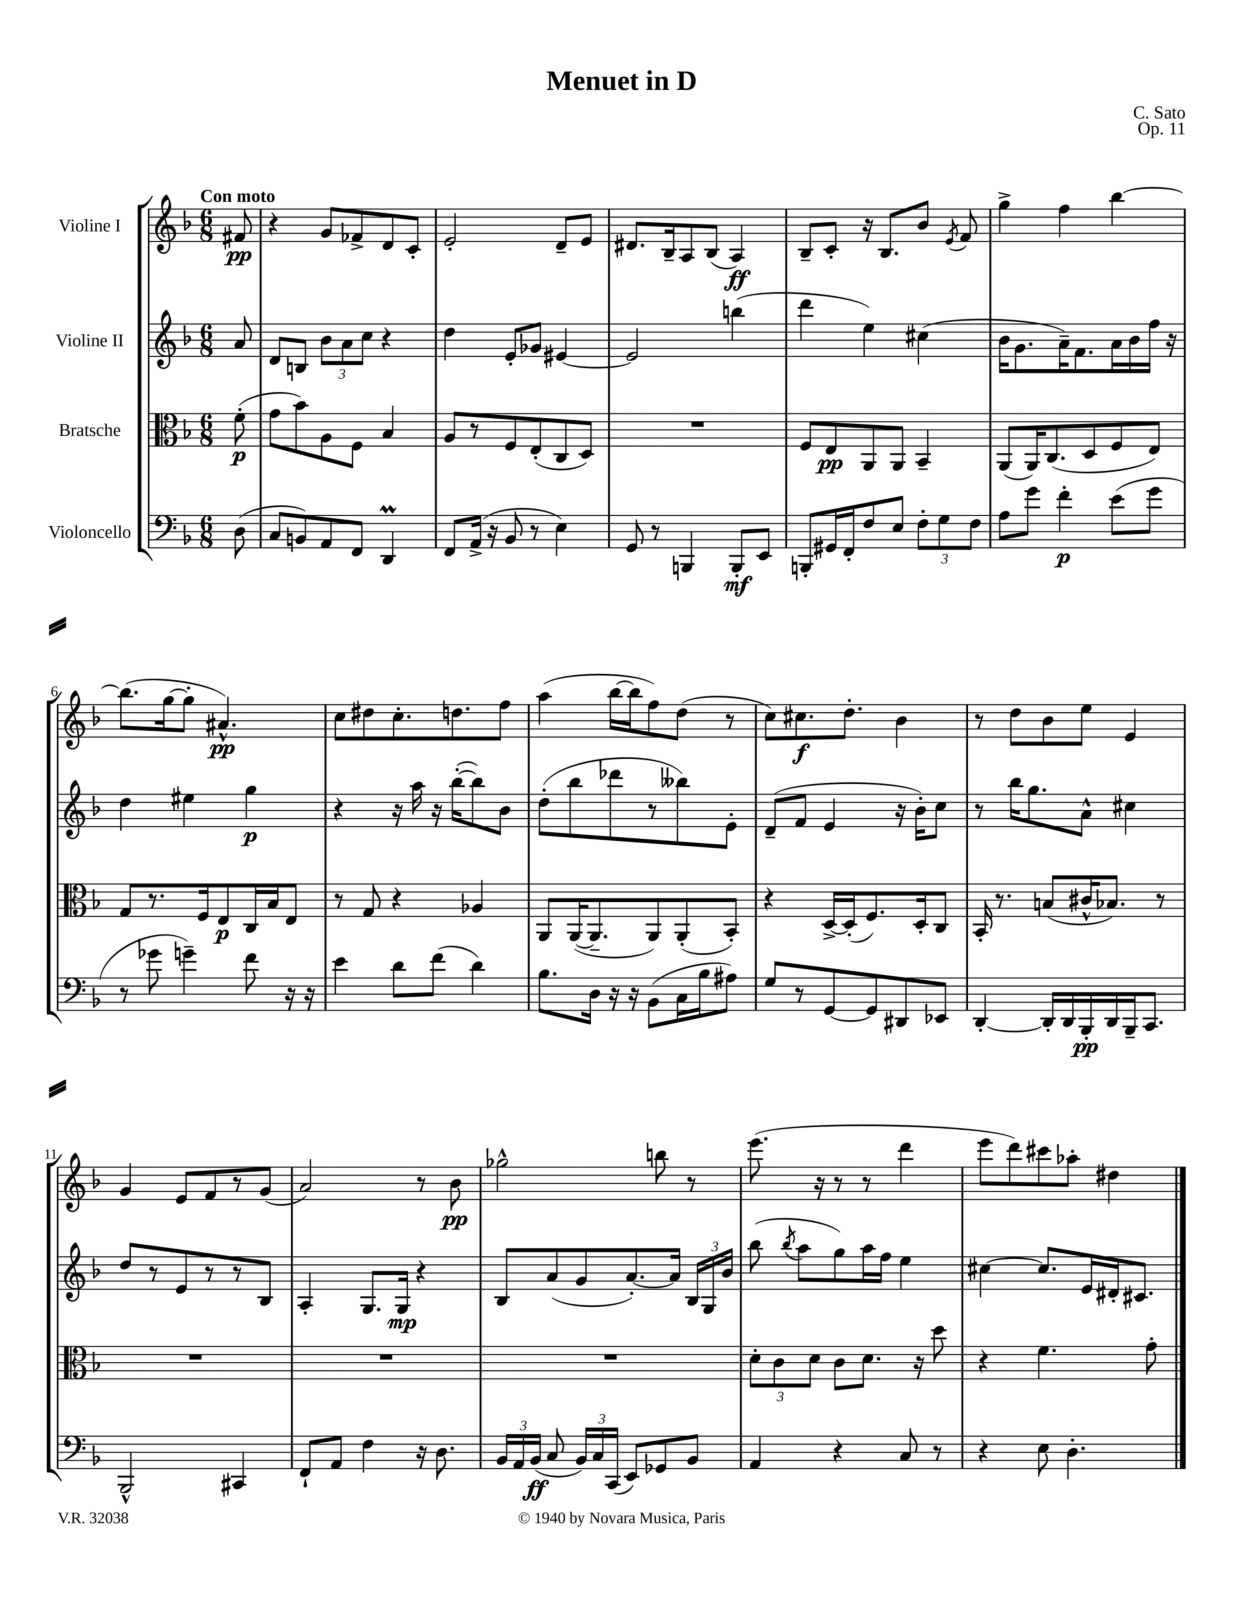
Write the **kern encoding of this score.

**kern	**dynam	**kern	**dynam	**kern	**dynam	**kern	**dynam
*part4	*part4	*part3	*part3	*part2	*part2	*part1	*part1
*staff4	*staff4	*staff3	*staff3	*staff2	*staff2	*staff1	*staff1
*I"Violoncello	*	*I"Bratsche	*	*I"Violine II	*	*I"Violine I	*
*clefF4	*	*clefC3	*	*clefG2	*	*clefG2	*
*k[b-]	*	*k[b-]	*	*k[b-]	*	*k[b-]	*
*M6/8	*	*M6/8	*	*M6/8	*	*M6/8	*
=	=	=	=	=	=	=	=
!	!	!	!	!	!	!LO:TX:a:B:t=Con moto	!
(8D\	.	(8f'\	p	8a/	.	8f#X/	pp
=1	=1	=1	=1	=1	=1	=1	=1
8C/L	.	8g\L	.	8d/L	.	4r	.
8BBn/)	.	8b-\)	.	8Bn/J	.	.	.
8AA/	.	8A\	.	12b-\L	.	8g/L	.
.	.	.	.	12a\	.	.	.
8FF/J	.	8F\J	.	.	.	8f-X^/	.
.	.	.	.	12cc\J	.	.	.
4DDM/	.	4B-/	.	4r	.	8d/	.
.	.	.	.	.	.	8c'/J	.
=2	=2	=2	=2	=2	=2	=2	=2
8FF/L	.	8A/L	.	4dd\	.	2e'/	.
(16AA^/Jk	.	8r	.	.	.	.	.
16r	.	.	.	.	.	.	.
8BB-/	.	8F/	.	8e'/L	.	.	.
8r	.	(8E'/	.	8g-X/J	.	.	.
4E\)	.	8C/	.	[4e#X/	.	8d~/L	.
.	.	8D/J)	.	.	.	8e/J	.
=3	=3	=3	=3	=3	=3	=3	=3
8GG/	.	2.r	.	2e#/]	.	8.d#X/L	.
8r	.	.	.	.	.	.	.
.	.	.	.	.	.	16B-~/k	.
4BBBn/	.	.	.	.	.	8A/	.
.	.	.	.	.	.	(8B-/J	.
8BBB'/L	mf	.	.	(4bbn\	.	4A/)	ff
8EE/J	.	.	.	.	.	.	.
=4	=4	=4	=4	=4	=4	=4	=4
8BBBn'/L	.	8F/L	.	4ddd\	.	8B-~/L	.
16GG#X/L	.	8E/	pp	.	.	8c'/J	.
16FF'/J	.	.	.	.	.	.	.
8F/	.	8AA/	.	4ee\)	.	16r	.
.	.	.	.	.	.	8.B-/L	.
8E/J	.	8AA/J	.	.	.	.	.
12F'\L	.	4BB-~/	.	(4cc#X\	.	8b-/J	.
12G\	.	.	.	.	.	.	.
.	.	.	.	.	.	8qe/	.
.	.	.	.	.	.	8f/	.
12F\J	.	.	.	.	.	.	.
=5	=5	=5	=5	=5	=5	=5	=5
8A\L	.	(8AA/L	.	16b-\KL	.	4gg^\	.
.	.	.	.	8.g\	.	.	.
8g\J	.	16AA/K)	.	.	.	.	.
.	.	(8.C/	.	.	.	.	.
4f'\	p	.	.	16a~\K)	.	4ff\	.
.	.	.	.	8.f\	.	.	.
.	.	8D/	.	.	.	.	.
(8e\L	.	8F/	.	16a\L	.	[4bb-\	.
.	.	.	.	16b-\	.	.	.
8g\J	.	8E/J)	.	16ff\JJ	.	.	.
.	.	.	.	16r	.	.	.
!!LO:LB:g=z
=6	=6	=6	=6	=6	=6	=6	=6
8r	.	8G/L	.	4dd\	.	(8.bb-\L]	.
8g-X\	.	8.r	.	.	.	.	.
.	.	.	.	.	.	[16gg\k	.
4gn~\)	.	.	.	4ee#X\	.	8gg'\J]	.
.	.	16F/k	.	.	.	.	.
.	.	8E/	p	.	.	4.a#X^^/)	pp
8f\	.	16C/L	.	4gg\	p	.	.
.	.	16B-/J	.	.	.	.	.
16r	.	8E/J	.	.	.	.	.
16r	.	.	.	.	.	.	.
=7	=7	=7	=7	=7	=7	=7	=7
4e\	.	8r	.	4r	.	8cc\L	.
.	.	8G/	.	.	.	8dd#X\	.
8d\L	.	4r	.	16r	.	8.cc'\	.
.	.	.	.	16aa\	.	.	.
(8f\J	.	.	.	16r	.	.	.
.	.	.	.	([16bb-'\KL	.	8.ddn\	.
4d\)	.	4A-X/	.	8bb-\])	.	.	.
.	.	.	.	8b-\J	.	8ff\J	.
=8	=8	=8	=8	=8	=8	=8	=8
8.B-\L	.	8AA/L	.	(8dd'\L	.	(4aa\	.
.	.	([16AA/K	.	8bb-\	.	.	.
16D\Jk	.	8.AA~/]	.	.	.	.	.
16r	.	.	.	8ddd-X\	.	[16bb-\LL	.
16r	.	.	.	.	.	16bb-\J]	.
(8BB-\L	.	8AA/)	.	8r	.	8ff\)	.
16C\L	.	(8AA'/	.	8bb--X\)	.	(8dd\J	.
16B-\J	.	.	.	.	.	.	.
8A#X\J)	.	8BB-'/J)	.	8e'\J	.	8r	.
=9	=9	=9	=9	=9	=9	=9	=9
8G/L	.	4r	.	(8d~/L	.	8cc\L)	.
8r	.	.	.	8f/J	.	8.cc#X\	f
[8GG/	.	[16D^/LL	.	4e/	.	.	.
.	.	(16D'/J]	.	.	.	8.dd'\J	.
8GG/]	.	8.F/)	.	.	.	.	.
8DD#X/	.	.	.	16r	.	4b-\	.
.	.	16D'/k	.	16b-'\KL)	.	.	.
8EE-X/J	.	8C/J	.	8cc\J	.	.	.
=10	=10	=10	=10	=10	=10	=10	=10
[4DD'/	.	16BB-'/	.	8r	.	8r	.
.	.	8.r	.	.	.	.	.
.	.	.	.	16bb-\KL	.	8dd\L	.
.	.	.	.	8.gg\	.	.	.
16DD'/LL]	.	(8Bn/L	.	.	.	8b-\	.
16DD/	.	.	.	.	.	.	.
16BBB-'/	pp	16c#X^^/K	.	8a^^\J	.	8ee\J	.
16DD/	.	8.B-X/J)	.	.	.	.	.
16BBB-~/J	.	.	.	4cc#X\	.	4e/	.
8.CC/J	.	.	.	.	.	.	.
.	.	8r	.	.	.	.	.
!!LO:LB:g=z
=11	=11	=11	=11	=11	=11	=11	=11
2BBB-^^/	.	2.r	.	8dd/L	.	4g/	.
.	.	.	.	8r	.	.	.
.	.	.	.	8e/	.	8e/L	.
.	.	.	.	8r	.	8f/	.
4CC#X/	.	.	.	8r	.	8r	.
.	.	.	.	8B-/J	.	(8g/J	.
=12	=12	=12	=12	=12	=12	=12	=12
8FF`/L	.	2.r	.	4A'/	.	2a/)	.
8AA/J	.	.	.	.	.	.	.
4F\	.	.	.	8.G/L	.	.	.
.	.	.	.	16G/Jk	mp	.	.
16r	.	.	.	4r	.	8r	.
8.D\	.	.	.	.	.	.	.
.	.	.	.	.	.	8b-\	pp
=13	=13	=13	=13	=13	=13	=13	=13
24BB-/LL	.	2.r	.	8B-/L	.	2gg-X^^\	.
24AA/	.	.	.	.	.	.	.
(24BB-/JJ	ff	.	.	.	.	.	.
8C/	.	.	.	(8a/	.	.	.
24BB-/LL)	.	.	.	8g/	.	.	.
24C/	.	.	.	.	.	.	.
(24CC/JJ	.	.	.	.	.	.	.
8EE/L)	.	.	.	[8.a'/)	.	.	.
8GG-X/	.	.	.	.	.	8bbn\	.
.	.	.	.	16a/Jk]	.	.	.
8BB-/J	.	.	.	24B-/LL	.	8r	.
.	.	.	.	24G/	.	.	.
.	.	.	.	24b-/JJ	.	.	.
=14	=14	=14	=14	=14	=14	=14	=14
4AA/	.	12d'\L	.	(8bb-\	.	(8.eee\	.
.	.	12c\	.	.	.	.	.
.	.	.	.	8qbb-/	.	.	.
.	.	.	.	8aa\L	.	.	.
.	.	12d\J	.	.	.	.	.
.	.	.	.	.	.	16r	.
4r	.	8c\L	.	8gg\)	.	8r	.
.	.	8.d\J	.	16aa\L	.	8r	.
.	.	.	.	16ff\JJ	.	.	.
8C/	.	.	.	4ee\	.	4ddd\	.
.	.	16r	.	.	.	.	.
8r	.	8dd\	.	.	.	.	.
=15	=15	=15	=15	=15	=15	=15	=15
4r	.	4r	.	[4cc#X\	.	8eee\L	.
.	.	.	.	.	.	8ddd\)	.
8E\	.	4.f\	.	8.cc#/L]	.	8ccc#X\	.
4.D'\	.	.	.	.	.	8aa-X'\J	.
.	.	.	.	16e/L	.	.	.
.	.	.	.	16d#X'/J	.	4dd#X\	.
.	.	.	.	8.c#X/J	.	.	.
.	.	8g'\	.	.	.	.	.
==	==	==	==	==	==	==	==
*-	*-	*-	*-	*-	*-	*-	*-
